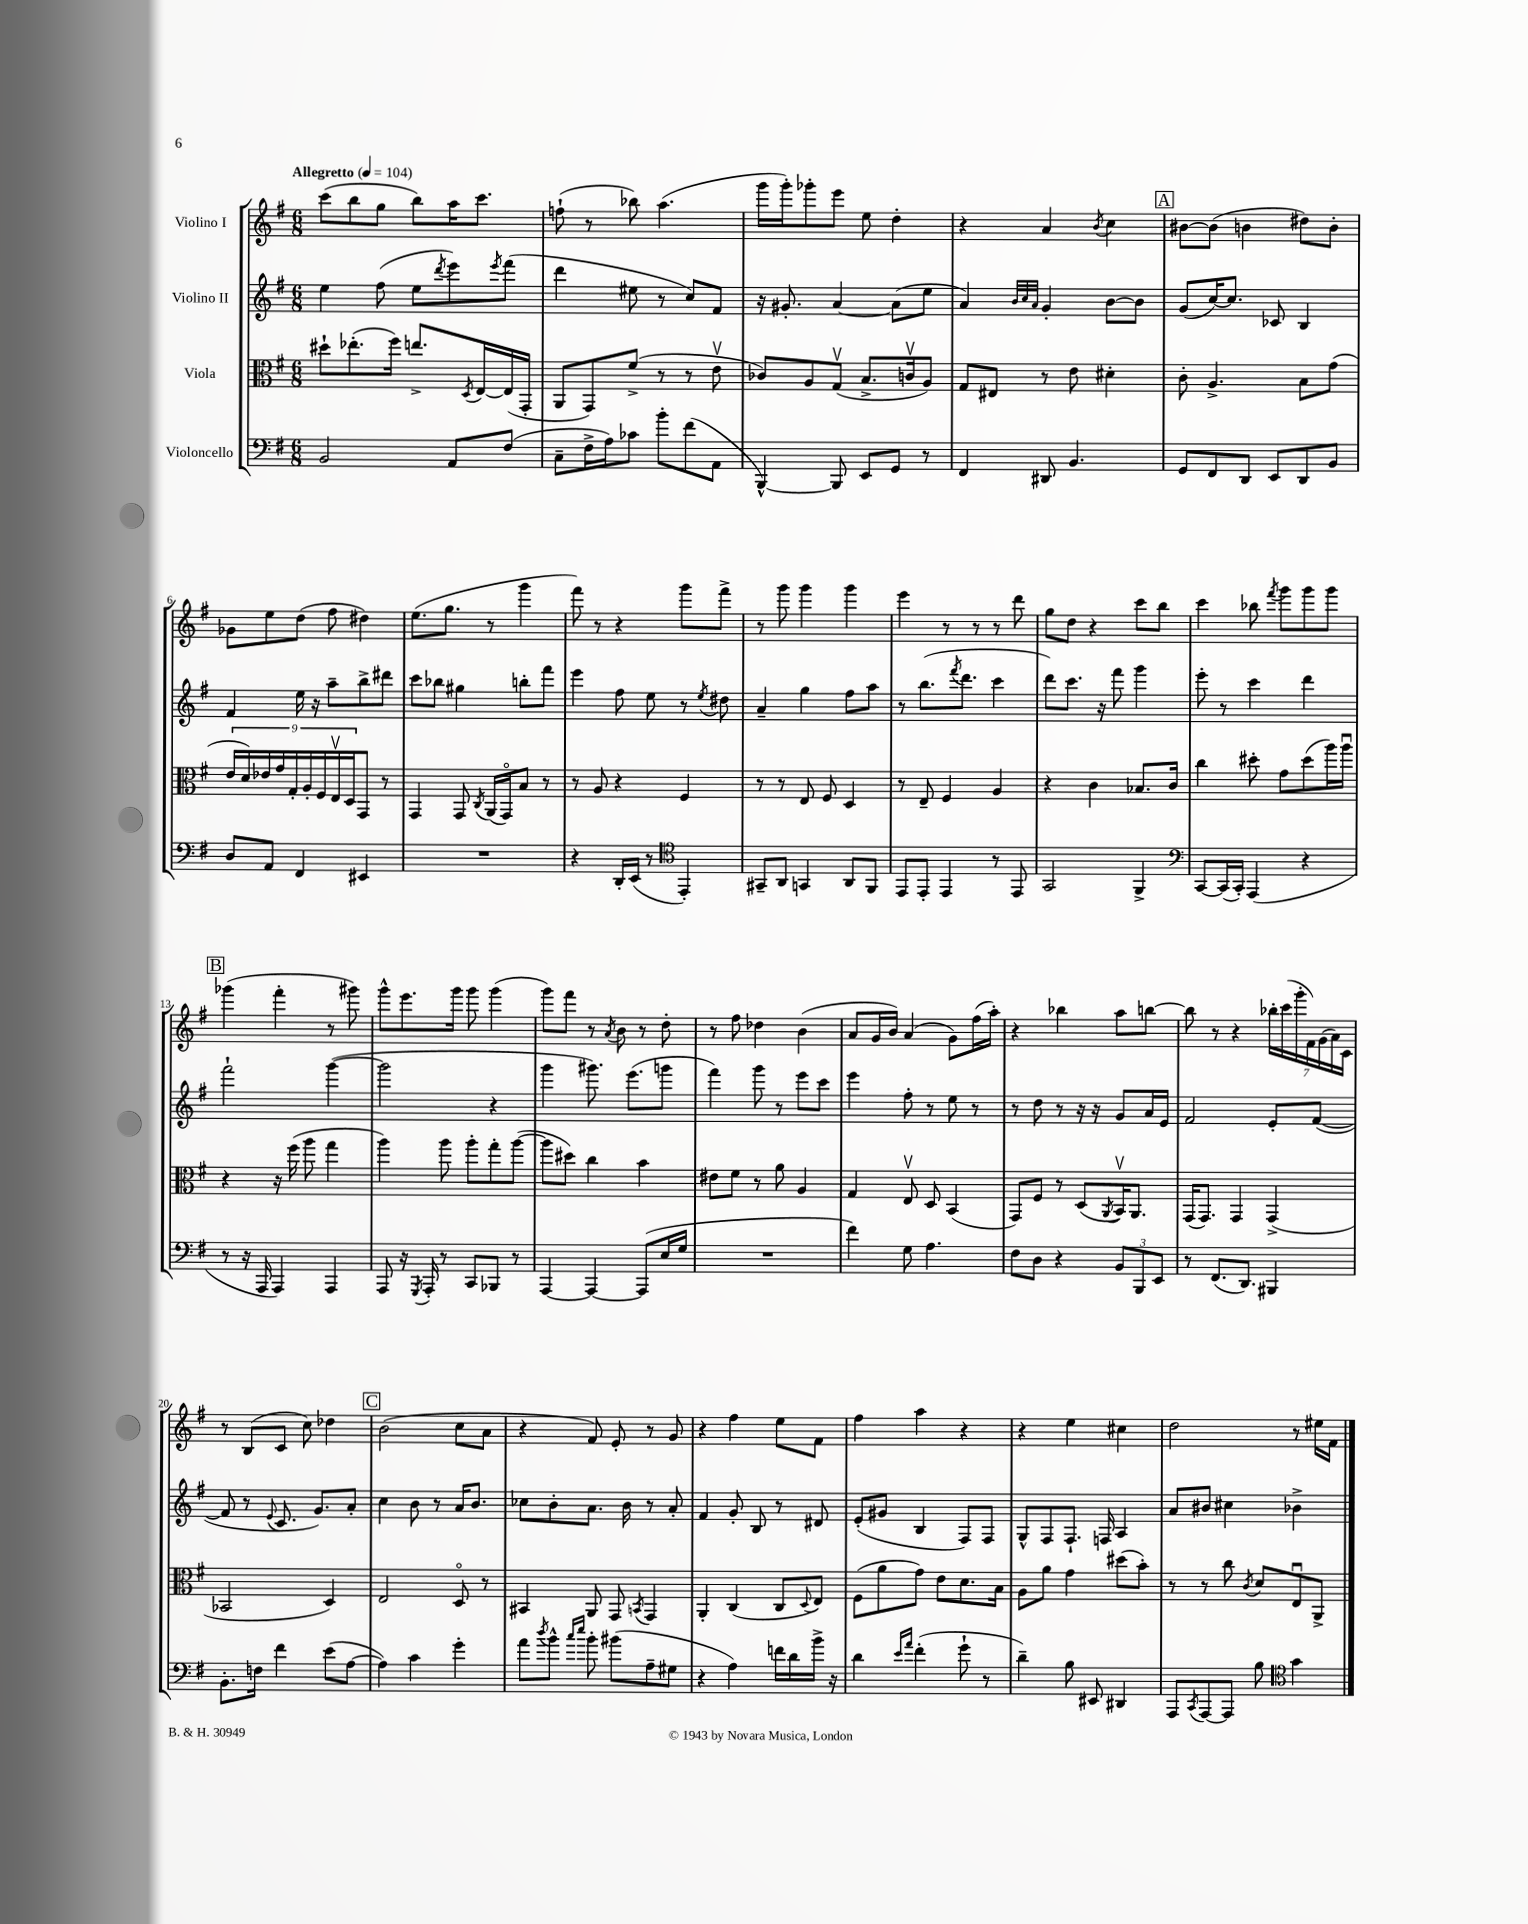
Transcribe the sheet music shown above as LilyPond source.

<<
\new StaffGroup <<
\new Staff = "s0" \with { instrumentName = "Violino I" } {
    \clef treble \key g \major \numericTimeSignature \time 6/8 \tempo "Allegretto" 4 = 104
    c'''8( b''8 g''8 b''8) a''16 c'''8. |
    f''8-!( r8 bes''8) a''4.( |
    g'''16 g'''16-.) ges'''8-. e'''8 e''8 d''4-. |
    r4 a'4 \acciaccatura { b'8 } c''4 |
    \mark \markup { \box "A" } bis'8~ bis'8( b'4 dis''8) b'8-. |
    ges'8 e''8 d''8( fis''8 dis''4) |
    e''8.( g''8. r8 g'''4 |
    fis'''8) r8 r4 g'''8 fis'''8-> |
    r8 g'''8 g'''4 g'''4 |
    e'''4 r8 r8 r8 d'''8 |
    g''8 d''8 r4 c'''8 b''8 |
    c'''4 bes''8 \acciaccatura { fis'''8 } g'''8 g'''8 g'''8 |
    \mark \markup { \box "B" } ges'''4( fis'''4-. r8 gis'''8) |
    g'''8-^ e'''8. g'''16 g'''8 g'''4( |
    g'''8) fis'''8 r8 \acciaccatura { a'8 } b'8 r8 d''8-. |
    r8 fis''8 des''4 b'4( |
    a'8 g'16 b'16) a'4( g'8) fis''16( a''16-.) |
    r4 bes''4 a''8 b''8~ |
    b''8 r8 r4 \tuplet 7/4 { bes''16-. c'''16( g'''16-. fis'16) g'16( a'16) c'16 } |
    r8 b8( c'8 c''8) des''4 |
    \mark \markup { \box "C" } b'2( c''8 a'8 |
    r4 fis'8) e'8-. r8 g'8 |
    r4 fis''4 e''8 fis'8 |
    fis''4 a''4 r4 |
    r4 e''4 cis''4 |
    d''2 r8 eis''16 fis'16 \bar "|." |
}
\new Staff = "s1" \with { instrumentName = "Violino II" } {
    \clef treble \key g \major \numericTimeSignature \time 6/8
    e''4 fis''8( e''8 \acciaccatura { d'''8 } e'''8) \acciaccatura { e'''8 } fis'''8( |
    d'''4 eis''8 r8 c''8) fis'8 |
    r16 gis'8.-. a'4~ a'8( e''8 |
    a'4) \grace { b'32 c''32 a'32 } g'4-. b'8~ b'8 |
    \mark \markup { \box "A" } g'8( c''16~) c''8. ces'8 b4 |
    fis'4 e''16 r16 a''8-- b''8-> dis'''8 |
    c'''8 bes''8 gis''4 b''8-. fis'''8 |
    e'''4 fis''8 e''8 r8 \acciaccatura { e''8 } dis''8 |
    a'4-- g''4 fis''8 a''8 |
    r8 b''8.( \acciaccatura { fis'''8 } d'''8. c'''4 |
    d'''8) c'''8. r16 fis'''8 g'''4 |
    e'''8-. r8 c'''4 d'''4 |
    \mark \markup { \box "B" } fis'''2-! g'''4~( |
    g'''2 r4 |
    g'''4 gis'''8.) e'''8.( g'''8 |
    fis'''4) g'''8 r8 e'''8 c'''8 |
    e'''4 fis''8-. r8 e''8 r8 |
    r8 d''8 r8 r16 r16 g'8 a'16 e'16 |
    fis'2 e'8-. fis'8~( |
    fis'8 r8 \appoggiatura { e'8 } c'8. g'8.) a'8-. |
    \mark \markup { \box "C" } c''4 b'8 r8 a'16 b'8. |
    ces''8 b'8-. a'8. b'16 r8 a'8-. |
    fis'4 g'8-. b8 r8 dis'8 |
    e'8-.( gis'8 b4 fis8) fis8 |
    g8-^ fis8 fis8.-! f16 a4 |
    a'8 bis'8 cis''4 bes'4-> \bar "|." |
}
\new Staff = "s2" \with { instrumentName = "Viola" } {
    \clef alto \key g \major \numericTimeSignature \time 6/8
    dis''8-! ees''8.-.( fis''16) e''8.-> \acciaccatura { d8 } e16~ e16( g,16-. |
    a,8 g,8) fis'8->( r8 r8 e'8\upbow |
    ces'8) a8 g8\upbow( b8.-> c'16\upbow a8) |
    g8 eis8 r8 e'8 dis'4-. |
    \mark \markup { \box "A" } c'8-. a4.-> b8 g'8( |
    \tuplet 9/8 { e'16 d'16) ees'16 g'16 g16-. a16-. fis16 e16\upbow d16 } g,8 r8 |
    g,4 g,8 \acciaccatura { c8 } a,16( g,16\flageolet) b8 r8 |
    r8 a8 r4 fis4 |
    r8 r8 e8 fis8 d4 |
    r8 e8-- fis4 a4 |
    r4 c'4 bes8. c'16 |
    c''4 dis''8-. g'8 dis''8( a''16) a''16\downbow |
    \mark \markup { \box "B" } r4 r16 fis''16( a''8 g''4 |
    a''4) a''8 a''8-. g''8-. a''8~( |
    a''8 dis''8) c''4 b'4 |
    eis'8 fis'8 r8 a'8 a4 |
    g4 e8\upbow d8 b,4( |
    g,8) fis8 r8 d8( \acciaccatura { a,8 } b,16\upbow) a,8. |
    g,16( g,8.) g,4 g,4->( |
    bes,2 d4) |
    \mark \markup { \box "C" } e2 d8\flageolet r8 |
    bis,4 a,8 g,8 \acciaccatura { b,8 } g,4 |
    a,4-. c4( c8 \appoggiatura { d8 } e8) |
    fis8( a'8 g'8) e'8 d'8. b16 |
    a8 a'8 g'4 dis''8( b'8-.) |
    r8 r8 c''8 \acciaccatura { c'8 } d'8 e8\downbow a,8-> \bar "|." |
}
\new Staff = "s3" \with { instrumentName = "Violoncello" } {
    \clef bass \key g \major \numericTimeSignature \time 6/8
    b,2 a,8 fis8( |
    c8-- fis16-> a16) ces'8 b'8-. fis'8( a,8 |
    b,,4~-^) b,,8 e,8 g,8 r8 |
    fis,4 dis,8 b,4. |
    \mark \markup { \box "A" } g,8 fis,8 d,8 e,8 d,8 b,8 |
    d8 a,8 fis,4 eis,4 |
    R2. |
    r4 d,16-. e,16( r8 \clef tenor e,4-.) |
    gis,8-- a,8 g,4 a,8 fis,8 |
    e,8 e,8-. e,4 r8 e,8 |
    g,2 fis,4-> |
    \clef bass c,8~ c,16( c,16-.) a,,4( r4 |
    \mark \markup { \box "B" } r8 r16 a,,16 a,,4) a,,4 |
    a,,8 r16 \acciaccatura { g,,8 } a,,16-. r8 c,8 bes,,8 r8 |
    a,,4~ a,,4~ a,,8( e16 g16 |
    R2. |
    fis'4) g8 a4. |
    fis8 d8 r4 \tuplet 3/2 { b,8 b,,8 e,8 } |
    r8 fis,8.( d,8.) bis,,4 |
    b,8.-. f16 fis'4 e'8( a8~ |
    \mark \markup { \box "C" } a4) c'4 g'4-. |
    a'8 \acciaccatura { d''8 } b'8-^ \grace { c''16 e''16 } b'8-. bis'8( a8-- gis8 |
    r4 a4) f'16 d'16 b'16-> r16 |
    d'4 \grace { e'16 a'16 } fis'4-.( g'8-! r8 |
    d'4--) b8 eis,8 dis,4 |
    a,,8 \acciaccatura { c,8 } a,,8~ a,,8 b8 \clef tenor g'4 \bar "|." |
}
>>
>>
